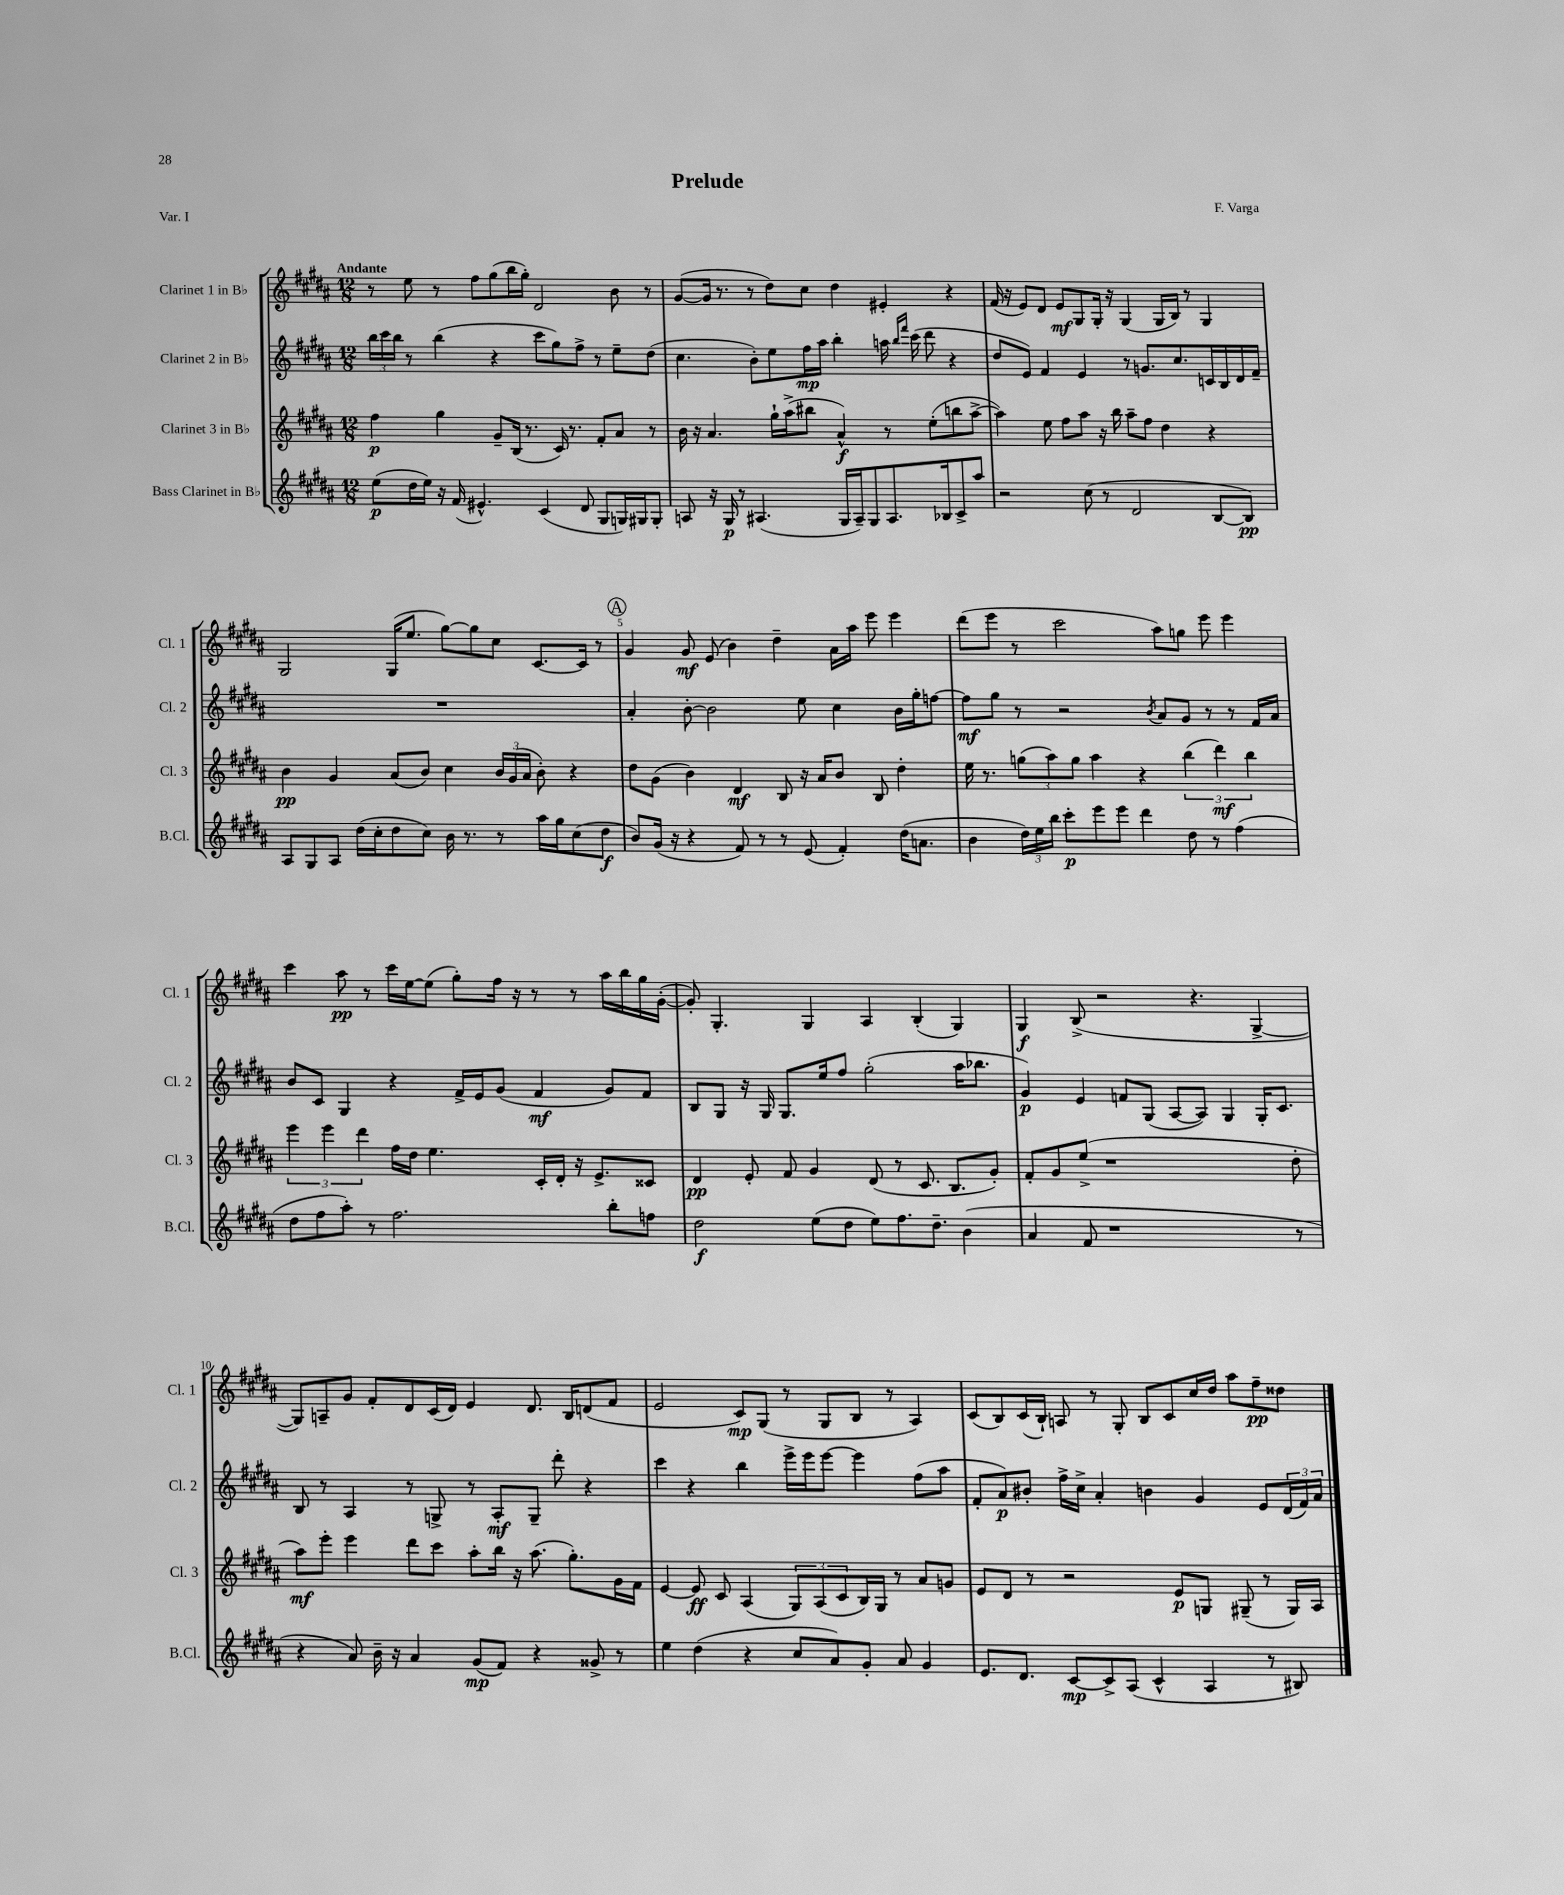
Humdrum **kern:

**kern	**kern	**kern	**kern
*staff4	*staff3	*staff2	*staff1
*clefG2	*clefG2	*clefG2	*clefG2
*k[f#c#g#d#a#]	*k[f#c#g#d#a#]	*k[f#c#g#d#a#]	*k[f#c#g#d#a#]
*M12/8	*M12/8	*M12/8	*M12/8
(8ee	4ff#	24bb	8r
.	.	24ccc#	.
.	.	24bb	.
16dd#	.	8r	8ee
16ee)	.	.	.
16r	4gg#	(4bb	8r
(16f#	.	.	.
4.e#^^)	.	.	8ff#
.	8g#~	4r	(8gg#
.	(16B	.	16bb
.	8.r	.	16gg#')
(4c#	.	8ccc#	2d#
.	16c#)	8gg#)	.
.	8.r	.	.
8d#	.	8ff#^	.
8G#	8f#'	8r	.
16G)	8a#	8ee~	8b
16G#	.	.	.
8G#'	8r	(8dd#	8r
=	=	=	=
8A	16b	4.cc#	([8g#
.	16r	.	.
16r	4.a#	.	16g#]
16G#	.	.	8.r
8r	.	.	.
(4.A#	.	8b')	8r
.	16gg#`	8ee	8dd#)
.	(16aa#^	.	.
.	8bb#	16ff#	8cc#
.	.	16aa#	.
16G#	4a#^^)	4bb'	4dd#
16A#~)	.	.	.
8G#	.	.	.
8.A#	8r	16aa	4e#'
.	.	16qqbb	.
.	.	16qqfff#	.
.	.	(16ccc#	.
.	(8ee'	8ddd#	.
16B-	.	.	.
8c#^	8bb	4r	4r
8aa#	[8aa#^	.	.
=	=	=	=
2r	4aa#])	8dd#	(16f#
.	.	.	16r
.	.	8e)	8e)
.	8ee	4f#	8d#
.	8ff#	.	8e
(8cc#	8aa#	4e	8G#
8r	16r	.	16G#'
.	16bb	.	16r
2d#	8aa#~	8r	(4G#
.	8ff#	8.g	.
.	4dd#	.	16G#
.	.	8.cc#	16B)
.	.	.	8r
[8B	4r	16c	4G#
.	.	16B	.
8B])	.	16d#	.
.	.	16f#~	.
=	=	=	=
8A#	4b	1.r	2G#
8G#	.	.	.
8A#	4g#	.	.
(16dd#	.	.	.
16cc#'	.	.	.
8dd#	(8a#	.	(16G#
.	.	.	8.ee
8cc#)	8b)	.	.
16b	4cc#	.	[8gg#)
8.r	.	.	.
.	.	.	8gg#]
8r	24b	.	8cc#
.	(24g#	.	.
.	24a#	.	.
16aa#	8b')	.	[8.c#
16gg#	.	.	.
(8cc#	4r	.	.
.	.	.	16c#]
8dd#	.	.	8r
=	=	=	=
8b)	8dd#	4a#'	4g#
(16g#	(8g#	.	.
16r	.	.	.
4r	4b)	[8b'	8g#
.	.	2b]	(8e
8f#)	4d#	.	4b)
8r	.	.	.
8r	8B	.	4dd#~
(8e	16r	8ee	.
.	16a#	.	.
4f#')	8b	4cc#	16a#
.	.	.	16aa#
.	8B	.	8eee
(16dd#	4dd#'	16b	4eee
8.a	.	16gg#'	.
.	.	[8ff	.
=	=	=	=
4b	16ee	8ff]	(8ddd#
.	8.r	.	.
.	.	8gg#	8eee
24dd#)	(12gg	8r	8r
24ee	.	.	.
24bb	12aa#)	.	.
8ccc#'	.	2r	2ccc#
.	12gg	.	.
8eee	4aa#	.	.
8eee	.	.	.
4ddd#	4r	.	.
.	.	8qb	.
.	.	8a#	8aa#)
8dd#	(6bb	8g#	8gg
8r	.	8r	8eee
.	6ddd#)	.	.
(4ff#	.	8r	4eee
.	6bb	.	.
.	.	16f#	.
.	.	16a#	.
=	=	=	=
8dd#	6eee	8b	4ccc#
8ff#	.	8c#	.
.	6eee	.	.
8aa#')	.	4G#	8aa#
.	6ddd#	.	.
8r	.	.	8r
2.ff#	16ff#	4r	16ccc#
.	16dd#	.	[16ee
.	4.ee	.	(8ee]
.	.	16f#^	8gg#')
.	.	16e	.
.	.	(8g#	16ff#
.	.	.	16r
.	16c#'	4f#	8r
.	16d#'	.	.
.	16r	.	8r
.	8.e^	.	.
8bb'	.	8g#)	16aa#
.	.	.	16bb
8ff	8c##	8f#	16gg#
.	.	.	([16g#'
=	=	=	=
2dd#	4d#	8B	8g#'])
.	.	8G#	4.G#'
.	8e'	16r	.
.	.	16G#	.
.	8f#	8.G#	.
(8ee	4g#	.	4G#
.	.	16ee	.
8dd#	.	8ff#	.
8ee)	(8d#	(2gg#'	4A#
8.ff#	8r	.	.
.	8.c#	.	(4B'
8.dd#~	.	.	.
.	8.B	.	.
(4b	.	16aa#	4G#)
.	.	8.bb-	.
.	8g#')	.	.
=	=	=	=
4a#	8f#'	4g#)	4G#
.	8g#	.	.
8f#	(8ee^	4e	(8B^
1r	1r	.	2r
.	.	8f	.
.	.	(8G#	.
.	.	[8A#	.
.	.	8A#])	4.r
.	.	4G#	.
.	.	16G#'	[4G#^
.	.	8.c#	.
8r	8dd#'	.	.
=	=	=	=
4r	8aa#)	8B	8G#])
.	8eee'	8r	8A~
8a#)	4eee	4A#	8g#
16b~	.	.	8f#'
16r	.	.	.
4a#	8ddd#	8r	8d#
.	8ccc#	8G^	(16c#
.	.	.	16d#)
(8g#	8aa#'	8r	4e
8f#)	16bb	8A#'	.
.	16r	.	.
4r	(8.aa#	8G~	8.d#
.	.	8ddd#'	.
.	8.gg#')	.	16B
8g##^	.	4r	(8d
8r	16g#	.	8f#
.	16f#	.	.
=	=	=	=
4ee	[4e	4ccc#	2e
(4dd#	8e]	4r	.
.	8c#	.	.
4r	(4A#	4bb	8c#)
.	.	.	(8G#
8cc#	12G#)	16eee^	8r
.	.	16eee	.
.	(12A#	.	.
8a#)	.	[8eee	8G#
.	12c#	.	.
8g#'	16B)	4eee]	8B
.	16G#	.	.
8a#	8r	.	8r
4g#	8a#	(8ff#	4A#)
.	8g	8aa#	.
=	=	=	=
8.e	8e	8f#'	(8c#
.	8d#	8a#)	8B)
8.d#	.	.	.
.	8r	8b#'	(16c#
.	.	.	16B`)
[8c#	2r	16ff#^	8A
.	.	16cc#^	.
8c#^]	.	4a#'	8r
(8A#	.	.	8G#'
4c#^^	.	4b	8B
.	8e	.	8c#
4A#	8G	4g#	16cc#
.	.	.	16dd#
.	(8G#~	.	8aa#
8r	8r	8e	8ff#~
8B#)	16G#)	(24d#	8dd##
.	.	24f#)	.
.	16A#	.	.
.	.	24a#	.
==	==	==	==
*-	*-	*-	*-
